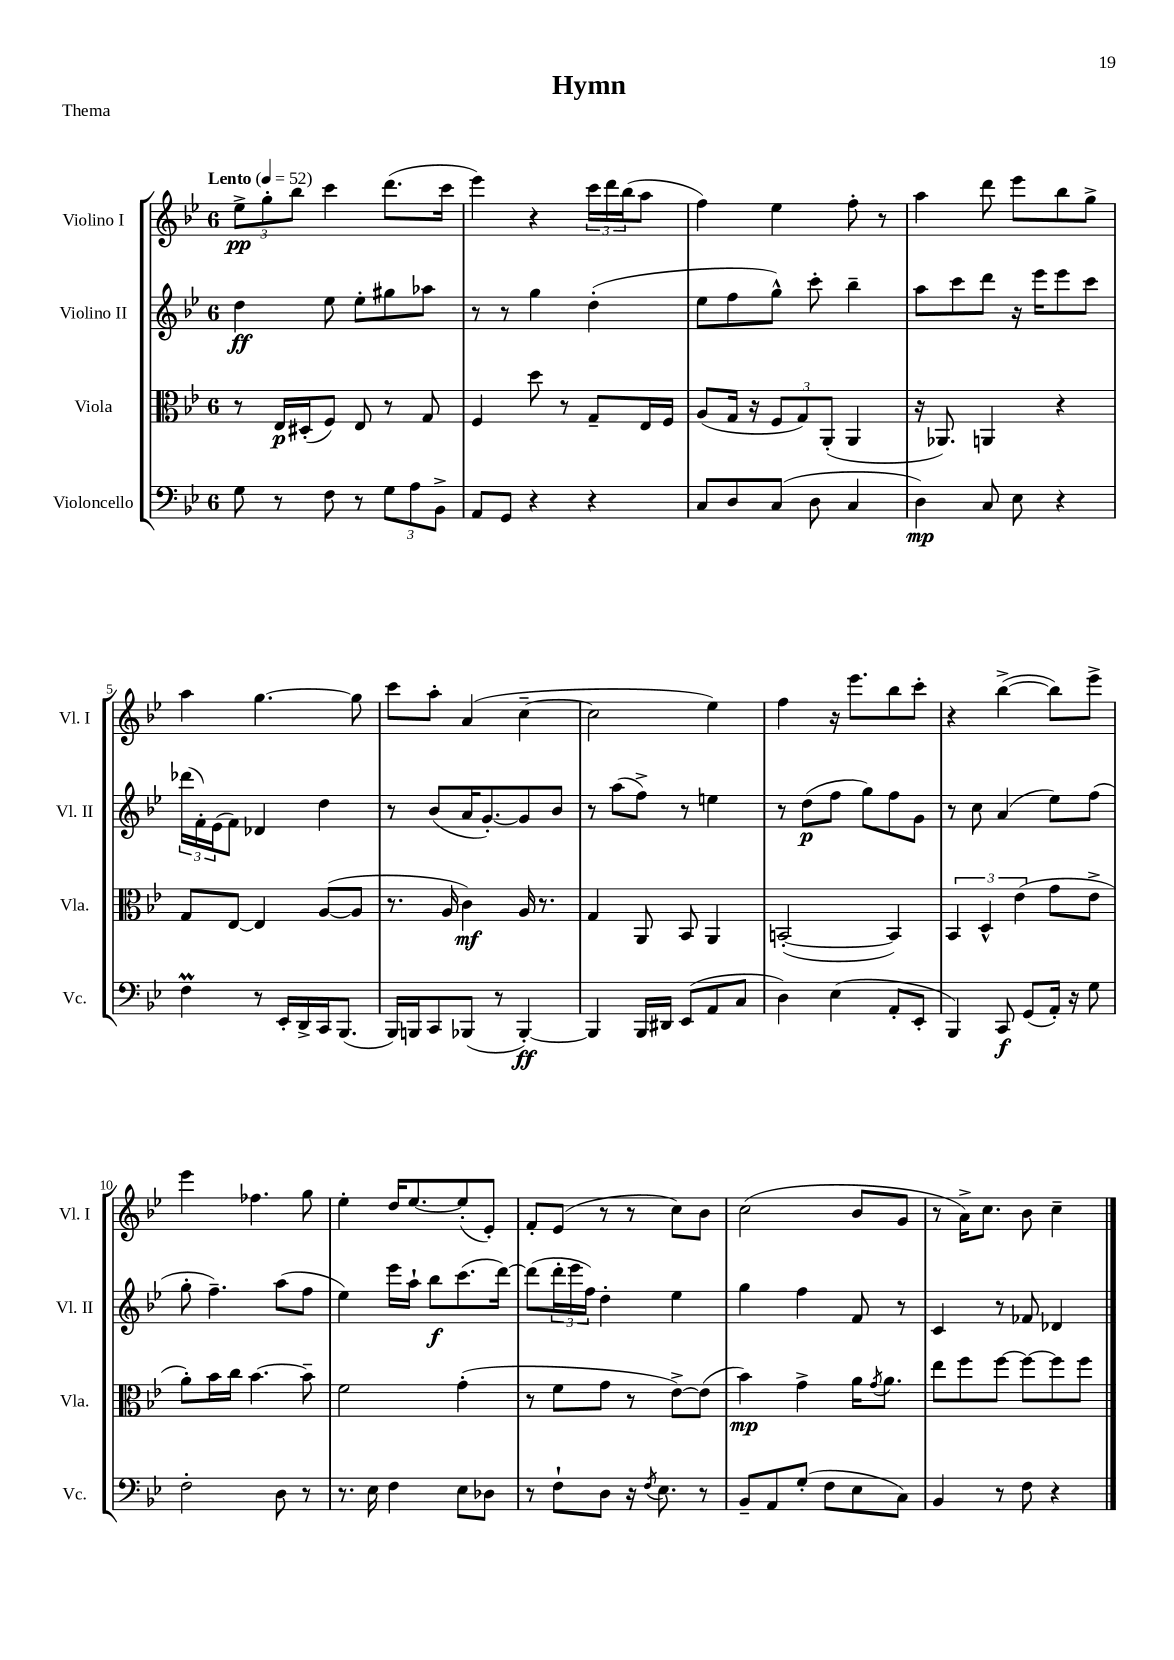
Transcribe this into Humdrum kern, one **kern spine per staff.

**kern	**kern	**kern	**kern
*staff4	*staff3	*staff2	*staff1
*clefF4	*clefC3	*clefG2	*clefG2
*k[b-e-]	*k[b-e-]	*k[b-e-]	*k[b-e-]
*M6/8	*M6/8	*M6/8	*M6/8
*MM52	*MM52	*MM52	*MM52
8G	8r	4dd	12ee-^
.	.	.	12gg'
8r	16E-	.	.
.	.	.	12bb-
.	(16D#'	.	.
8F	8F)	8ee-	4ccc
8r	8E-	8ee-'	.
12G	8r	8gg#	(8.ddd
12A	.	.	.
.	8G	8aa-	.
12BB-^	.	.	.
.	.	.	16ccc
=	=	=	=
8AA	4F	8r	4eee-)
8GG	.	8r	.
4r	8dd	4gg	4r
.	8r	.	.
4r	8G~	(4dd'	24ccc
.	.	.	24ddd
.	.	.	(24bb-
.	16E-	.	8aa
.	16F	.	.
=	=	=	=
8C	(8A	8ee-	4ff)
8D	16G	8ff	.
.	16r	.	.
(8C	12F	8gg^^)	4ee-
.	12G)	.	.
8D	.	8ccc'	.
.	(12AA'	.	.
4C	4AA	4bb-~	8ff'
.	.	.	8r
=	=	=	=
4D)	16r	8aa	4aa
.	8.AA-)	.	.
.	.	8ccc	.
8C	4AA	8ddd	8ddd
8E-	.	16r	8eee-
.	.	16eee-	.
4r	4r	8eee-	8bb-
.	.	8ccc	8gg^
=	=	=	=
4F	8G	(24ddd-	4aa
.	.	24f')	.
.	.	(24e-	.
.	[8E-	8f)	.
8r	4E-]	4d-	[4.gg
16EE-'	.	.	.
16DD^	.	.	.
16CC	([8A	4dd	.
(8.BBB-	.	.	.
.	8A]	.	8gg]
=	=	=	=
16BBB-)	8.r	8r	8ccc
16BBB	.	.	.
8CC	.	(8b-	8aa'
.	16A	.	.
(8BBB-	4c)	16a	(4a
.	.	[8.g')	.
8r	.	.	.
[4BBB-')	16A	8g]	[4cc~
.	8.r	.	.
.	.	8b-	.
=	=	=	=
4BBB-]	4G	8r	2cc]
.	.	(8aa	.
16BBB-	8AA	8ff^)	.
16DD#	.	.	.
(8EE-	8BB-	8r	.
8AA	4AA	4ee	4ee-)
8C	.	.	.
=	=	=	=
4D)	([2BB'	8r	4ff
.	.	(8dd	.
(4E-	.	8ff	16r
.	.	.	8.eee-
.	.	8gg)	.
8AA'	4BB])	8ff	8bb-
8EE-'	.	8g	8ccc'
=	=	=	=
4BBB-)	6BB-	8r	4r
.	.	8cc	.
.	6D^^	.	.
8CC	.	(4a	([4bb-^
.	(6e-	.	.
(8GG	.	.	.
16AA')	8g	8ee-)	8bb-])
16r	.	.	.
8G	8e-^	(8ff	8eee-^
=	=	=	=
2F'	8a')	8gg'	4eee-
.	16b-	4.ff~)	.
.	16cc	.	.
.	[4.b-	.	4.ff-
8D	.	(8aa	.
8r	8b-~]	8ff	8gg
=	=	=	=
8.r	2f	4ee-)	4ee-'
16E-	.	.	.
4F	.	16eee-	16dd
.	.	16aa`	[8.ee-
.	.	8bb-	.
8E-	(4g'	(8.ccc	(8ee-']
8D-	.	.	8e-')
.	.	[16ddd)	.
=	=	=	=
8r	8r	(8ddd]	8f'
8F`	8f	24ddd'	(8e-
.	.	24eee-	.
.	.	24ff)	.
8D	8g	4dd'	8r
16r	8r	.	8r
8qF	.	.	.
8.E-	.	.	.
.	[8e-^)	4ee-	8cc)
8r	(8e-]	.	8b-
=	=	=	=
8BB-~	4b-)	4gg	(2cc
8AA	.	.	.
(8G'	4g^	4ff	.
8F	.	.	.
8E-	16a	8f	8b-
.	8qg	.	.
.	8.a	.	.
8C)	.	8r	8g
=	=	=	=
4BB-	8ee-	4c	8r
.	8ff	.	16a^)
.	.	.	8.cc
8r	[8ff	8r	.
8F	8ff_	8f-	8b-
4r	8ff]	4d-	4cc~
.	8ff	.	.
==	==	==	==
*-	*-	*-	*-
